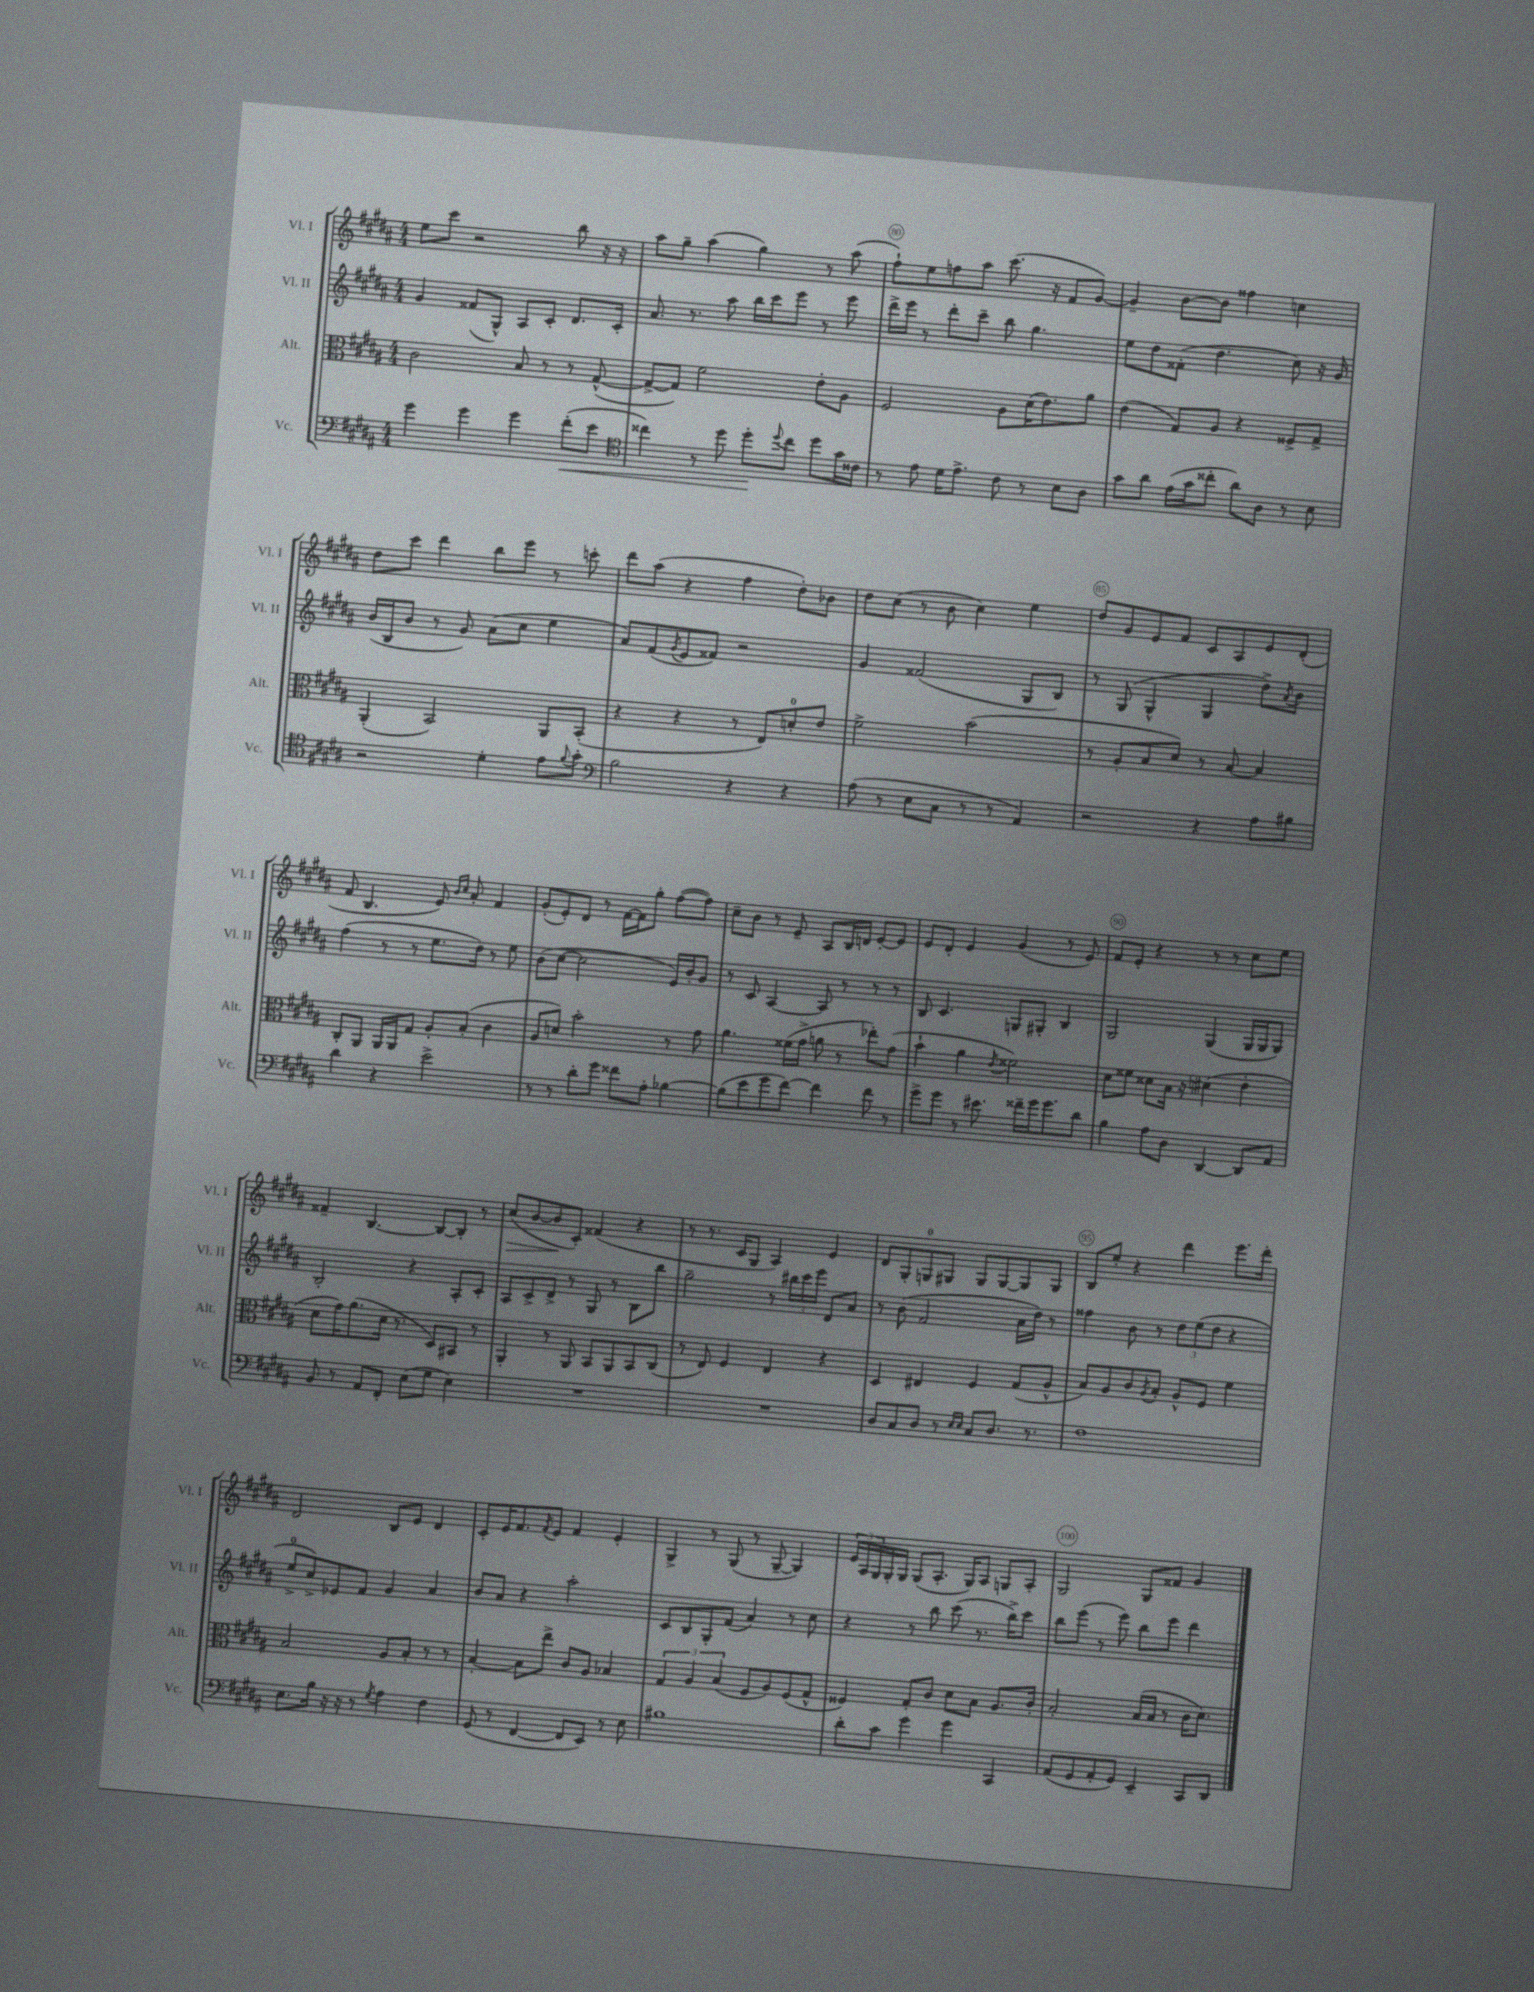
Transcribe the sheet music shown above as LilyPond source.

<<
\new StaffGroup <<
\new Staff = "s0" \with { instrumentName = "Vl. I" shortInstrumentName = "Vl. I" } {
    \clef treble \key b \major \numericTimeSignature \time 4/4
    e''8 cis'''8 r2 b''8 r16 r16 |
    ais''8 gis''8-- ais''4( gis''4) r8 ais''8( |
    fis''8-!) e''8 f''8 ais''8 cis'''8.( r16 fis'8 gis'8~) |
    gis'4-- b'8~ b'8 fisis''4 c''4 |
    dis''8 cis'''8 dis'''4 b''8 e'''8 r8 c'''8-. |
    dis'''8 ais''8( r4 fis''4 dis''8-.) bes'8 |
    dis''8 cis''8( r8 b'8 cis''4) e''4 |
    dis''8 gis'8 e'8 fis'8 cis'8 ais8 e'8 dis'8-.( |
    fis'8 b4. e'8) \grace { b'16 cis''16 } ais'8-. fis'4 |
    gis'8-.( e'8-.) dis'8 r8 fis'16~ fis'16 gis''8-. fis''8~( fis''8) |
    cis''8-- b'8 r8 e'8-- ais8 b16 d'16 e'8~-. e'8 |
    e'8 dis'8-. e'4 gis'4( r8 e'8) |
    fis'8 e'8-. r4 r8 r8 cis''8 e''8 |
    fisis'4-- b4.~ b8~ b8-. r8 |
    cis''8\>( b'8~ b'8\! cis'8-.) fisis'4( r4 |
    r8 r8. cis'16 gis8 ais4) e'4 |
    dis'8 gis8-. g8-0 gis8 gis8 gis8~ gis8 gis8 |
    b8 e''8-. r4 dis'''4 e'''8. dis'''16-. |
    dis'2 b8 e'8 dis'4 |
    cis'8-. e'16 fis'8. \acciaccatura { fis'8 } e'8 fis'4 e'4-. |
    gis4-> r8 gis8( r8 gis8~-- gis4) |
    \tuplet 3/2 { e'16 ais16 gis16 } gis16-. gis16 gis8( ais8.-. gis16) ais8 g8 ais8-. |
    gis2 gis8 fisis'8 gis'4 \bar "|." |
}
\new Staff = "s1" \with { instrumentName = "Vl. II" shortInstrumentName = "Vl. II" } {
    \clef treble \key b \major \numericTimeSignature \time 4/4
    gis'4 fisis'8( gis8-^) ais8 cis'8-. dis'8. cis'16-. |
    ais'8. r8. ais''8 b''16 cis'''16 e'''8 r8 e'''8 |
    dis'''16-> e'''16 r8 dis'''8-. cis'''8-- b''8 gis''4. |
    e''8 dis''8 fisis'8-.( dis''4. cis''8) r16 gis'16 |
    b'16( b16 b'8 r8 gis'8) ais'8( cis''8 e''4 |
    ais'8) fis'8( \acciaccatura { gis'8 } e'8 fisis'8) r2 |
    gis'4 fisis'2( gis8 b8) |
    r8 gis8( gis4-^ gis4 dis''8->) \acciaccatura { ais'8 } b'8 |
    fis''4( r8 r8 e''8. dis''16) r8 e''8 |
    b'8( cis''8~ cis''2 e'16) b'16-. gis'8 |
    r8 cis'8 ais4~ ais8 r8 r8 r8 |
    b8 cis'4. g8 gis8-. b4 |
    gis2 gis4( gis16 gis16 gis8) |
    b2-. r4 ais8-. cis'8-. |
    ais8 cis'8-> dis'8-> r8 gis8 r8 b8 b''8 |
    gis''2-- r8 \tuplet 3/2 { bis''16 cis'''16 e'''16 } dis'8 ais'8 |
    r8 b'8( fis'2 ais'16 dis''16) r8 |
    fisis''4 b'8 r8 \tuplet 3/2 { dis''8 e''8( dis''8 } r4 |
    e''8-0-> cis''8->) ees'8 fis'8 gis'4 ais'4 |
    b'8 ais'8 r4 ais''2-. |
    cis'8 b8 gis8-. fis'8( ais'4) r8 cis''8 |
    r4 r8 b''8 cis'''8( r8. b''16->) cis'''8 |
    b''8 e'''8( r8 e'''8) b''8 e'''8 dis'''4 \bar "|." |
}
\new Staff = "s2" \with { instrumentName = "Alt." shortInstrumentName = "Alt." } {
    \clef alto \key b \major \numericTimeSignature \time 4/4
    cis'2 b8 r8 r8 gis8~-^( |
    gis8~-> gis8) fis'2 e'8-. ais8 |
    fis2 ais8 dis'16( e'8.) ais'8 |
    e'4( gis8) ais8 r4 fisis8-> gis8-> |
    ais,4-.( b,2) ais,8 b,8-.( |
    r4 r4 r8 e8) d'8-0-. e'8 |
    fis'2-> b'2( |
    r8 ais8-. b8 dis'8) r8 b8~ b4 |
    cis8-. ais,8 ais,16 ais,16 gis8 ais8-. b8-.( cis'4 |
    ais8 d'8) b'2-. r8 gis'8 |
    ais'4. fisis'16( gis'16-> a'8 r8 ees''8-.) gis'8( |
    b'4-! ais'4 \acciaccatura { e'8 } fisis'2) |
    dis'8 fisis'8 disis'8 b16 r16 dis'4( e'4-. |
    dis'8 gis'16) ais'8.( dis'16 r8. dis8) bis,8 r8 |
    ais,4-. r8 ais,8 b,8 ais,8 b,8 cis8( |
    r8 e8) fis4 e4 r4 |
    dis4 eis4 fis4 gis8( ais8-^ |
    b8) ais8 cis'8 \acciaccatura { ais8 } b8-. ais8-^ fis8 fis'4 |
    b2 ais8 b8-. r8 r8 |
    b4~-. b8 e''8-> cis'8 ais8 bes4 |
    \tuplet 3/2 { gis4 ais4 b4( } fis8 ais8) fis8( gis8-^ |
    fisis4) gis8-. cis'8 dis'8 b8 ais8. cis'16-. |
    b2-. b16( b16 r8 cis'16 dis'8.) \bar "|." |
}
\new Staff = "s3" \with { instrumentName = "Vc." shortInstrumentName = "Vc." } {
    \clef bass \key b \major \numericTimeSignature \time 4/4
    gis'4 gis'4 gis'4 fis'8-.\<( e'8 |
    \clef tenor cisis''4) r8 dis''8 dis''8-.\! \appoggiatura { dis''8 } cisis''8 dis''8 gis'16 cisis'16 |
    r8 e'8 dis'16 e'8.-> cis'8 r8 b8 ais8 |
    gis'8 ais'8 e'16( gis'16 cisis''8-. ais'8) ais8 r8 b8 |
    r2 dis'4-. e'8 \appoggiatura { fis'8 } gis'8-. |
    \clef bass b2 r4 r4 |
    ais8( r8 e8 cis8 r8 r8 ais,4) |
    r2 r4 ais8 bis8 |
    dis'4 r4 e'2-> |
    r8 r8 dis'8-. gis'8 fisis'8 ais8-. bes4~ |
    bes8( e'8 gis'8 fis'8~) fis'4 fis'8 r8 |
    gis'8-> gis'8 r8 eis'8. fisis'16-- gis'16 gis'8. dis'8 |
    b4 ais8 dis8 dis,4~ dis,8 ais,8 |
    b,8 r8 ais,8 fis,8-. e8( gis8 e4) |
    R1 |
    R1 |
    dis8 cis8 dis8 r8 \grace { e16 e16 } cis8 dis8. r8. |
    fis1 |
    e8. b16 r16 r16 r8 \acciaccatura { gis8 } ais4 fis4 |
    gis,8( r8 fis,4~ fis,8 e,8) r8 e8 |
    bis1 |
    dis'8-. cis'8 gis'4 gis'4 cis,4 |
    ais,8( gis,8 ais,8-. gis,8) e,4-- cis,8 dis,8 \bar "|." |
}
>>
>>
